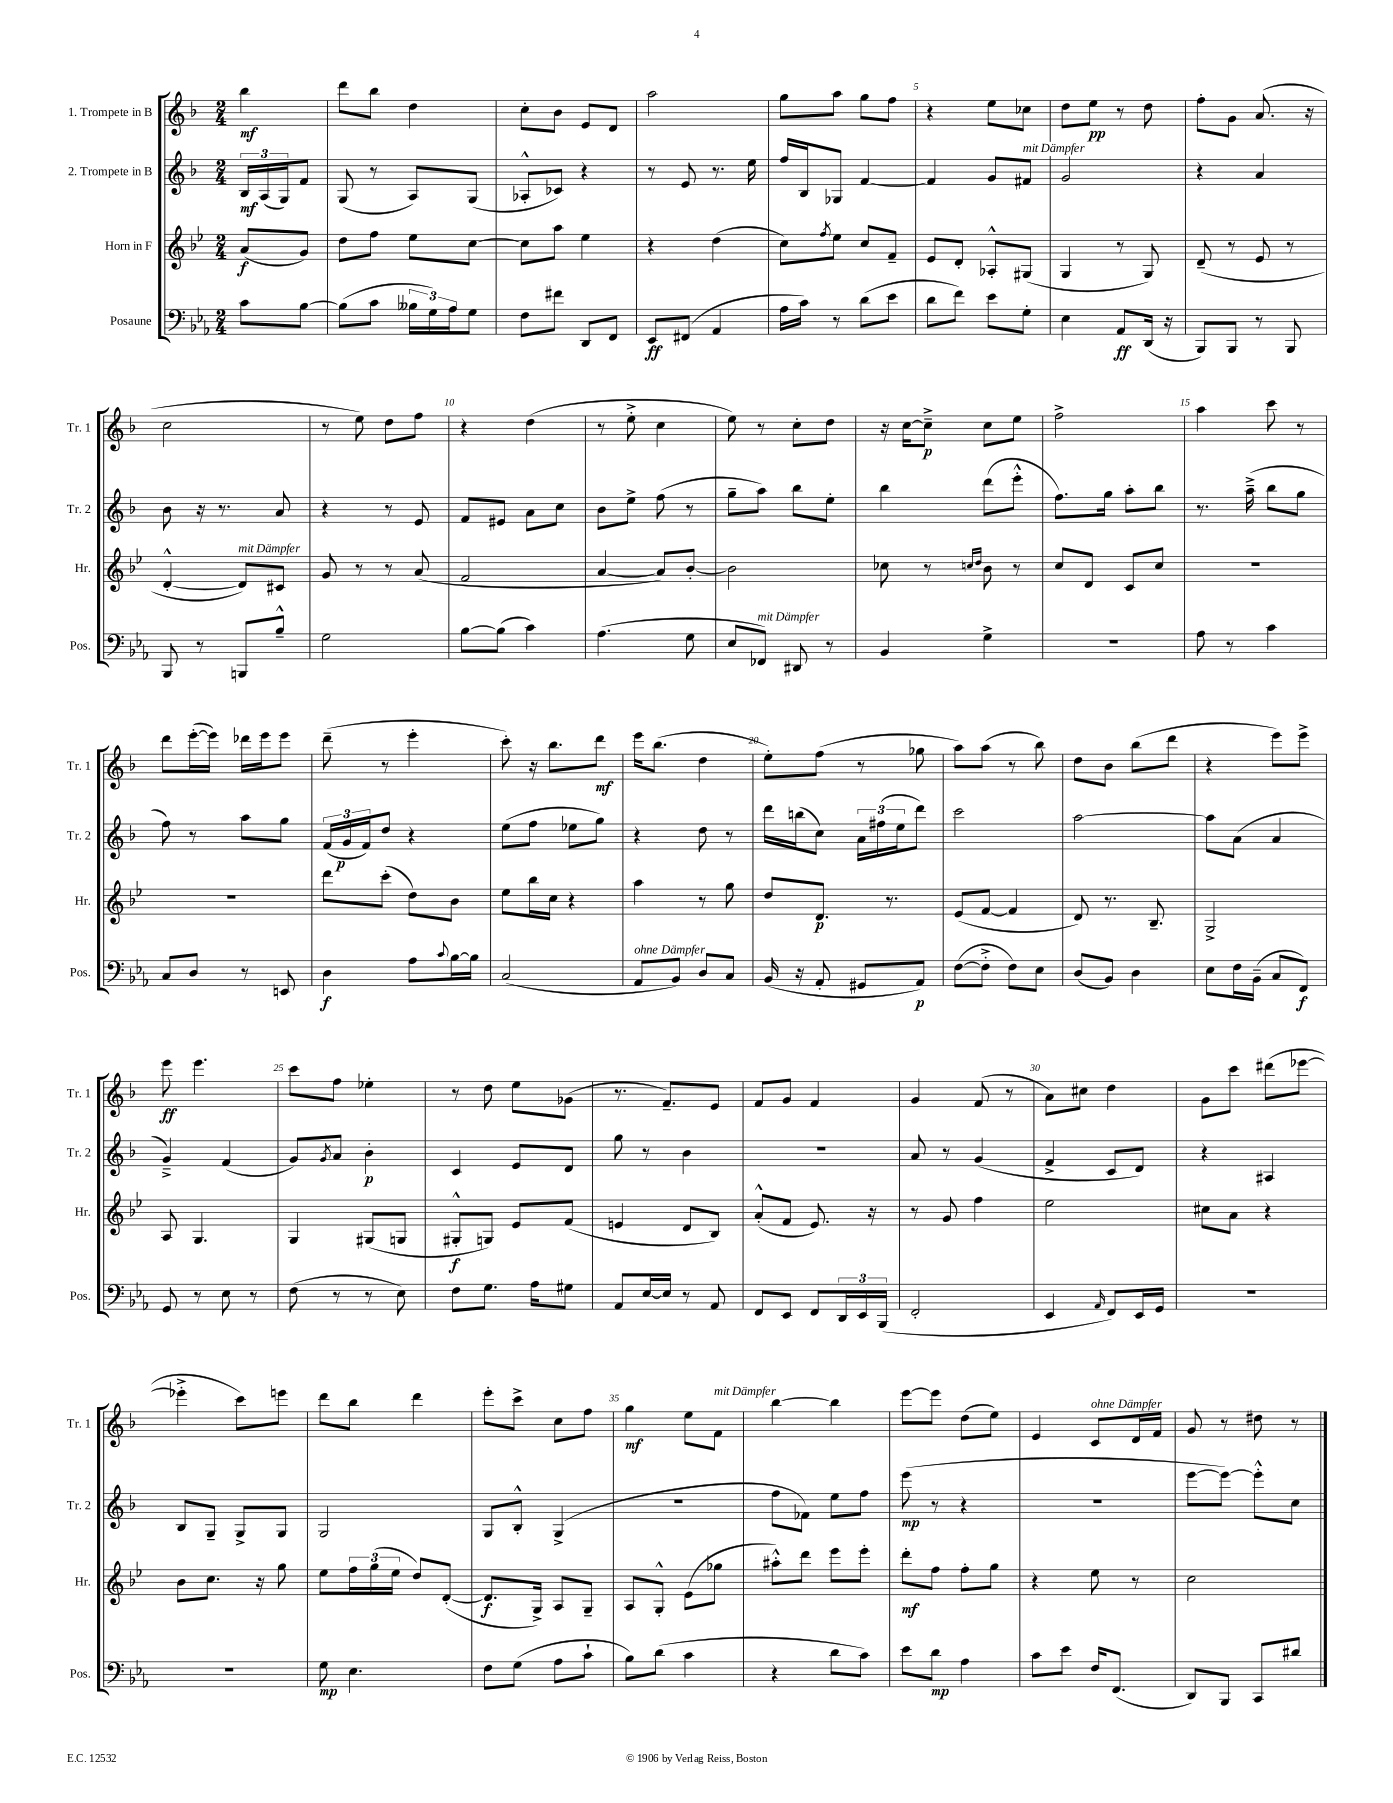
<<
\new StaffGroup <<
\new Staff = "s0" \with { instrumentName = "1. Trompete in B" shortInstrumentName = "Tr. 1" } {
    \clef treble \key f \major \numericTimeSignature \time 2/4 \partial 4
    bes''4\mf |
    d'''8 bes''8 d''4 |
    c''8-. bes'8 e'8 d'8 |
    a''2 |
    g''8 a''8 g''8 f''8 |
    r4 e''8 ces''8 |
    d''8 e''8\pp r8 d''8 |
    f''8-. g'8 a'8.( r16 |
    c''2 |
    r8 e''8) d''8 f''8 |
    r4 d''4( |
    r8 e''8-.-> c''4 |
    e''8) r8 c''8-. d''8 |
    r16 c''16~ c''8--->\p c''8 e''8 |
    f''2-> |
    a''4 c'''8 r8 |
    d'''8 e'''16~-.( e'''16) des'''16 e'''16 e'''8 |
    d'''8--( r8 e'''4-. |
    c'''8-.) r16 bes''8. d'''8\mf |
    e'''16 bes''8.( d''4 |
    e''8-.) f''8( r8 ges''8 |
    a''8) a''8( r8 bes''8) |
    d''8 bes'8 bes''8( d'''8 |
    r4 e'''8) e'''8-> |
    e'''8\ff e'''4. |
    c'''8 f''8 ees''4-. |
    r8 d''8 e''8 ges'8( |
    r8. f'8.--) e'8 |
    f'8 g'8 f'4 |
    g'4 f'8( r8 |
    a'8) cis''8 d''4 |
    g'8 c'''8 dis'''8( ees'''8~ |
    ees'''4-.-> c'''8) e'''8 |
    d'''8 bes''8 d'''4 |
    e'''8-. c'''8-> c''8 f''8 |
    g''4\mf e''8 f'8^\markup { \italic "mit Dämpfer" } |
    bes''4~ bes''4 |
    e'''8~ e'''8 d''8( e''8) |
    e'4 c'8^\markup { \italic "ohne Dämpfer" } d'16 f'16 |
    g'8 r8 dis''8 r8 \bar "|." |
}
\new Staff = "s1" \with { instrumentName = "2. Trompete in B" shortInstrumentName = "Tr. 2" } {
    \clef treble \key f \major \numericTimeSignature \time 2/4 \partial 4
    \tuplet 3/2 { bes16\mf a16( g16) } f'8 |
    g8( r8 a8) g8( |
    aes8-.-^ ces'8) r4 |
    r8 e'8 r8. e''16 |
    f''16 bes16 ges8 f'4~ |
    f'4 g'8 fis'8^\markup { \italic "mit Dämpfer" } |
    g'2 |
    r4 a'4 |
    bes'8 r16 r8. a'8 |
    r4 r8 e'8 |
    f'8 eis'8 a'8 c''8 |
    bes'8 e''8-> f''8( r8 |
    g''8-- a''8) bes''8 e''8-. |
    bes''4 d'''8( e'''8-.-^ |
    f''8.) g''16 a''8-. bes''8 |
    r8. a''16--->( bes''8 g''8 |
    f''8) r8 a''8 g''8 |
    \tuplet 3/2 { f'16( g'16\p f'16) } d''8 r4 |
    e''8( f''8 ees''8 g''8) |
    r4 d''8 r8 |
    d'''16 b''16( c''8) \tuplet 3/2 { a'16 fis''16( e''16 } d'''8) |
    c'''2 |
    a''2~ |
    a''8 a'8( a'4 |
    g'4--->) f'4( |
    g'8) \acciaccatura { g'8 } a'8 bes'4-.\p |
    c'4 e'8 d'8 |
    g''8 r8 bes'4 |
    R2 |
    a'8 r8 g'4( |
    f'4-> c'8 d'8) |
    r4 ais4 |
    bes8 g8-- g8-> g8 |
    g2 |
    g8 bes8-.-^ g4->( |
    R2 |
    f''8 fes'8) e''8 f''8 |
    e'''8\mp( r8 r4 |
    r2 |
    e'''8~ e'''8~) e'''8-.-^ c''8 \bar "|." |
}
\new Staff = "s2" \with { instrumentName = "Horn in F" shortInstrumentName = "Hr." } {
    \clef treble \key bes \major \numericTimeSignature \time 2/4 \partial 4
    a'8\f( g'8) |
    d''8 f''8 ees''8 c''8~ |
    c''8 a''8 ees''4 |
    r4 d''4( |
    c''8) \acciaccatura { f''8 } ees''8 c''8 f'8-- |
    ees'8 d'8-. aes8-.-^ gis8( |
    g4 r8 g8) |
    d'8--( r8 ees'8 r8 |
    d'4~-.-^ d'8^\markup { \italic "mit Dämpfer" }) cis'8 |
    g'8 r8 r8 a'8( |
    f'2 |
    a'4~ a'8) bes'8~-. |
    bes'2 |
    ces''8 r8 \grace { c''16 d''16 } bes'8 r8 |
    c''8 d'8 c'8 c''8 |
    R2 |
    R2 |
    d'''8 c'''8-.( d''8) bes'8 |
    ees''8 bes''16 c''16 r4 |
    a''4 r8 g''8 |
    d''8 d'8.\p r8. |
    ees'8( f'8~ f'4 |
    d'8) r8. bes8.-- |
    g2-> |
    a8 g4. |
    g4 gis8( g8 |
    gis8-.-^\f g8) ees'8 f'8( |
    e'4 d'8 bes8) |
    a'8-.-^( f'8 ees'8.) r16 |
    r8 g'8 f''4 |
    ees''2 |
    cis''8 a'8 r4 |
    bes'8 c''8. r16 g''8 |
    ees''8 \tuplet 3/2 { f''16 g''16( ees''16 } d''8) d'8~-.( |
    d'8.\f g16->) a8 g8-- |
    a8 g8-.-^ ees'8( ges''8 |
    ais''8-.-^) d'''8 ees'''8 ees'''8-. |
    d'''8-.\mf f''8 f''8-. g''8 |
    r4 ees''8 r8 |
    c''2 \bar "|." |
}
\new Staff = "s3" \with { instrumentName = "Posaune" shortInstrumentName = "Pos." } {
    \clef bass \key ees \major \numericTimeSignature \time 2/4 \partial 4
    c'8 bes8~ |
    bes8( c'8 \tuplet 3/2 { beses16 g16) aes16 } g8 |
    f8 fis'8 d,8 f,8 |
    ees,8\ff fis,8( aes,4 |
    aes16 c'16) r8 d'8( ees'8 |
    d'8 f'8) ees'8 g8-. |
    ees4 aes,8\ff d,16( r16 |
    bes,,8) bes,,8 r8 bes,,8 |
    bes,,8 r8 b,,8 bes8---^ |
    g2 |
    bes8~ bes8( c'4) |
    aes4.( g8 |
    ees8 fes,8^\markup { \italic "mit Dämpfer" }) dis,8 r8 |
    bes,4 g4-> |
    r2 |
    aes8 r8 c'4 |
    c8 d8 r8 e,8 |
    d4\f aes8 \appoggiatura { c'8 } bes16~ bes16 |
    c2( |
    aes,8^\markup { \italic "ohne Dämpfer" } bes,8) d8 c8 |
    bes,16( r16 aes,8-. gis,8 aes,8\p) |
    f8~( f8-.-> f8) ees8 |
    d8( bes,8) d4 |
    ees8 f16 bes,16--( c8 f,8\f) |
    g,8 r8 ees8 r8 |
    f8( r8 r8 ees8) |
    f8 g8. aes16 gis8 |
    aes,8 ees16~ ees16 r8 aes,8 |
    f,8 ees,8 f,8 \tuplet 3/2 { d,16 ees,16 bes,,16( } |
    f,2-. |
    ees,4 \grace { aes,16 } f,8) ees,16 g,16 |
    R2 |
    R2 |
    g8\mp ees4. |
    f8 g8( aes8 c'8-! |
    bes8) d'8( c'4 |
    r4 d'8 c'8) |
    ees'8 d'8\mp aes4 |
    c'8 ees'8 f16 f,8.( |
    d,8) bes,,8 c,8 dis'8 \bar "|." |
}
>>
>>
\layout { \context { \Score \override BarNumber.break-visibility = ##(#f #t #t) barNumberVisibility = #(every-nth-bar-number-visible 5) } }
